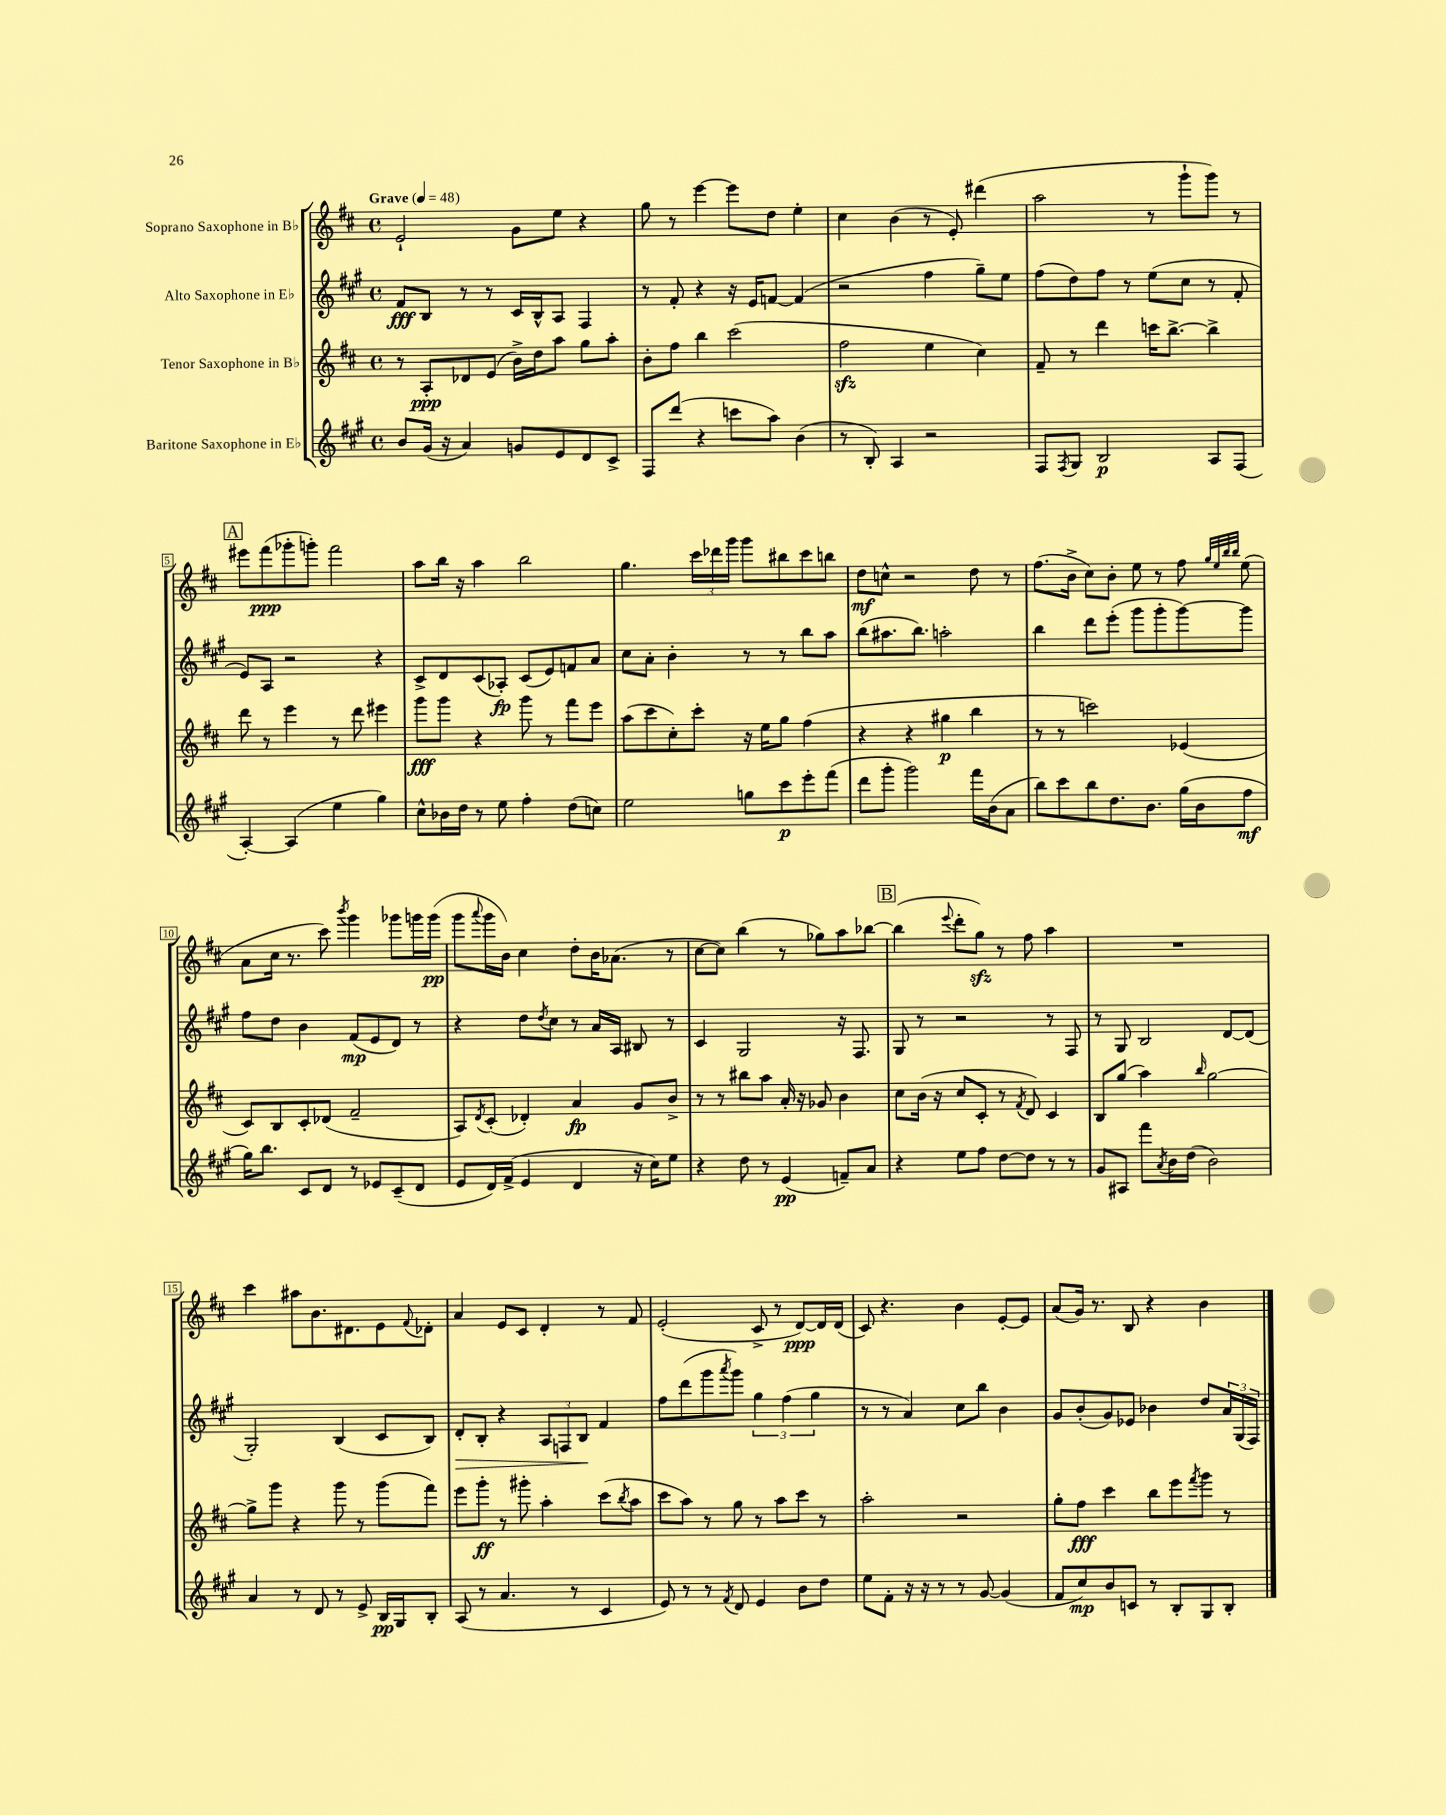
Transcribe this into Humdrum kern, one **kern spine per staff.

**kern	**dynam	**kern	**dynam	**kern	**dynam	**kern	**dynam
*part4	*part4	*part3	*part3	*part2	*part2	*part1	*part1
*staff4	*staff4	*staff3	*staff3	*staff2	*staff2	*staff1	*staff1
*I"Baritone Saxophone in E♭	*	*I"Tenor Saxophone in B♭	*	*I"Alto Saxophone in E♭	*	*I"Soprano Saxophone in B♭	*
*clefG2	*	*clefG2	*	*clefG2	*	*clefG2	*
*k[f#c#g#]	*	*k[f#c#]	*	*k[f#c#g#]	*	*k[f#c#]	*
*M4/4	*	*M4/4	*	*M4/4	*	*M4/4	*
*met(c)	*	*met(c)	*	*met(c)	*	*met(c)	*
*MM48	*	*MM48	*	*MM48	*	*MM48	*
=1	=1	=1	=1	=1	=1	=1	=1
!	!	!	!	!	!	!LO:TX:a:B:t=Grave	!
8b/L	.	8r	.	8f#/L	fff	2e`/	.
(16g#/Jk	.	8A'/L	ppp	8B/J	.	.	.
16r	.	.	.	.	.	.	.
4a/)	.	8d-X/	.	8r	.	.	.
.	.	(8e/J	.	8r	.	.	.
8gn/L	.	16b^\LL)	.	16c#/LL	.	8g\L	.
.	.	16dd\J	.	16B^^/J	.	.	.
8e/	.	8aa\J	.	8A/J	.	8ee\J	.
8d/	.	8gg\L	.	4F#/	.	4r	.
8c#^/J	.	8aa'\J	.	.	.	.	.
=2	=2	=2	=2	=2	=2	=2	=2
8F#/L	.	8b'\L	.	8r	.	8gg\	.
(8ddd/J	.	8ff#\J	.	8f#'/	.	8r	.
4r	.	4bb\	.	4r	.	[4eee\	.
8cccn\L	.	(2ccc#\	.	16r	.	8eee\L]	.
.	.	.	.	16e/KL	.	.	.
8aa\J)	.	.	.	[8fn/J	.	8dd\J	.
(4b\	.	.	.	(4f/]	.	4ee'\	.
=3	=3	=3	=3	=3	=3	=3	=3
8r	.	2ff#zz\	.	2r	.	4cc#\	.
8B'/)	.	.	.	.	.	.	.
4A/	.	.	.	.	.	(4b\	.
2r	.	4ee\	.	4ff#\	.	8r	.
.	.	.	.	.	.	8e'/)	.
.	.	4cc#\)	.	8gg#~\L)	.	(4ddd#X\	.
.	.	.	.	8ee\J	.	.	.
=4	=4	=4	=4	=4	=4	=4	=4
8F#/L	.	8f#~/	.	(8ff#\L	.	2aa\	.
8qF#/	.	.	.	.	.	.	.
8G#/J	.	8r	.	8dd\)	.	.	.
2B/	p	4ddd\	.	8ff#\J	.	.	.
.	.	.	.	8r	.	.	.
.	.	16cccn\KL	.	(8ee\L	.	8r	.
.	.	[8.bb^\J	.	.	.	.	.
.	.	.	.	8cc#\J	.	8ggg`\L	.
8A/L	.	4bb^\]	.	8r	.	8ggg\J)	.
(8F#/J	.	.	.	8f#'/	.	8r	.
!!LO:LB:g=z
!!LO:REH:place=s1:t=A
=5	=5	=5	=5	=5	=5	=5	=5
[4A'/)	.	8ddd\	.	8e/L)	.	8eee#X\L	.
.	.	8r	.	8A/J	.	(8fff#\	ppp
(4A/]	.	4eee\	.	2r	.	8ggg-X'\	.
.	.	.	.	.	.	8gggn'\J)	.
4ee\	.	8r	.	.	.	2fff#\	.
.	.	8ddd\	.	.	.	.	.
4gg#\)	.	4eee#X\	.	4r	.	.	.
=6	=6	=6	=6	=6	=6	=6	=6
8cc#^^\L	.	8ggg\L	fff	8c#^/L	.	8aa\L	.
16b-X\L	.	8ggg\J	.	8d/	.	16bb\Jk	.
16dd\JJ	.	.	.	.	.	16r	.
8r	.	4r	.	(8c#/	.	4aa\	.
8ee\	.	.	.	8A-X'/J)	fp	.	.
4ff#'\	.	8ggg\	.	(8c#/L	.	2bb\	.
.	.	8r	.	8e/)	.	.	.
(8dd\L	.	8fff#\L	.	8fn/	.	.	.
8ccn\J)	.	8eee\J	.	8a/J	.	.	.
=7	=7	=7	=7	=7	=7	=7	=7
2ee\	.	(8aa\L	.	8cc#\L	.	4.gg\	.
.	.	8ccc#\	.	8a'\J	.	.	.
.	.	8cc#'\)	.	4b'\	.	.	.
.	.	8ccc#'\J	.	.	.	24ccc#\LL	.
.	.	.	.	.	.	24ddd-X\	.
.	.	.	.	.	.	24ggg\JJ	.
8ggn\L	.	16r	.	8r	.	8ggg\L	.
.	.	16ee\KL	.	.	.	.	.
8ccc#\	p	8gg\J	.	8r	.	8bb#X\	.
8eee'\	.	(4ff#\	.	8bb\L	.	8ccc#\	.
(8fff#\J	.	.	.	8aa\J	.	8bbn\J	.
=8	=8	=8	=8	=8	=8	=8	=8
8ddd\L	.	4r	.	(8bb\L	.	8dd\L	mf
8ggg#'\J	.	.	.	8.aa#X\	.	8ccn^^\J	.
2ggg#\)	.	4r	.	.	.	2r	.
.	.	.	.	8.bb\J)	.	.	.
.	.	4gg#X\	p	2aan'\	.	.	.
16fff#\LL	.	4bb\	.	.	.	8dd\	.
(16b\J	.	.	.	.	.	.	.
8a\J	.	.	.	.	.	8r	.
=9	=9	=9	=9	=9	=9	=9	=9
8bb\L)	.	8r	.	4bb\	.	(8.ff#\L	.
8ccc#\	.	8r	.	.	.	.	.
.	.	.	.	.	.	16b^\Jk	.
8bb\	.	2cccn\)	.	8ddd\L	.	8cc#\L)	.
8.dd\	.	.	.	(8eee'\J	.	8b'\J	.
.	.	.	.	8ggg#\L	.	8ee\	.
8.b\J	.	.	.	.	.	.	.
.	.	.	.	8ggg#'\	.	8r	.
(16gg#\LL	.	(4e-X/	.	[8ggg#\)	.	8ff#\	.
16b\J	.	.	.	.	.	.	.
.	.	.	.	.	.	32qqgg/LLL	.
.	.	.	.	.	.	32qqee/	.
.	.	.	.	.	.	32qqbb/	.
.	.	.	.	.	.	32qqbb/JJJ	.
8ff#\J	mf	.	.	8ggg#\J]	.	(8ee\	.
!!LO:LB:g=z
=10	=10	=10	=10	=10	=10	=10	=10
16gg#\KL)	.	8c#/L)	.	8ff#\L	.	8a\L	.
8.bb\J	.	.	.	.	.	.	.
.	.	8B/	.	8dd\J	.	16cc#\Jk	.
.	.	.	.	.	.	8.r	.
8c#/L	.	8c#'/	.	4b\	.	.	.
8d/J	.	(8d-X/J	.	.	.	8ccc#\)	.
.	.	.	.	.	.	8qbbb/	.
8r	.	2f#~/	.	(8f#/L	mp	4ggg\	.
8e-X/L	.	.	.	8e/	.	.	.
(8c#~/	.	.	.	8d/J)	.	8ggg-X\L	.
8d/J	.	.	.	8r	.	16gggn\L	.
.	.	.	.	.	.	(16ggg\JJ	pp
=11	=11	=11	=11	=11	=11	=11	=11
8e/L	.	8A/L)	.	4r	.	8ggg\L	.
.	.	8qd/	.	.	.	8qqaaa/	.
16d/L)	.	(8c#'/J	.	.	.	16ggg\L	.
(16f#^/JJ	.	.	.	.	.	16b\JJ)	.
4e/	.	4d-X'/)	.	8dd\L	.	4cc#\	.
.	.	.	.	8qdd/	.	.	.
.	.	.	.	8cc#\J	.	.	.
4d/	.	4a/	fp	8r	.	8dd'\L	.
.	.	.	.	16a/LL	.	16b\K	.
.	.	.	.	16A/JJ	.	(8.a-X\J	.
16r	.	8g/L	.	8B#X/	.	.	.
16cc#\KL)	.	.	.	.	.	.	.
8ee\J	.	8b^/J	.	8r	.	8r	.
=12	=12	=12	=12	=12	=12	=12	=12
4r	.	8r	.	4c#/	.	[8cc#\L	.
.	.	8r	.	.	.	8cc#\J])	.
8dd\	.	8bb#X\L	.	2G#/	.	(4bb\	.
8r	.	8aa\J	.	.	.	.	.
(4e/	pp	16a'/	.	.	.	8r	.
.	.	16r	.	.	.	.	.
.	.	8g-X/	.	.	.	8gg-X\L)	.
8fn~/L)	.	4b\	.	16r	.	8aa\	.
.	.	.	.	8.F#/	.	.	.
8a/J	.	.	.	.	.	[8bb-X\J	.
!!LO:REH:place=s1:t=B
=13	=13	=13	=13	=13	=13	=13	=13
4r	.	8cc#\L	.	8G#/	.	(4bb-\]	.
.	.	(16b\Jk	.	8r	.	.	.
.	.	16r	.	.	.	.	.
.	.	.	.	.	.	8qqeee/	.
8ee\L	.	8cc#/L	.	2r	.	8ddd'\L	.
8ff#\J	.	8c#'/J	.	.	.	8ggzz\J)	.
[8dd\L	.	8r	.	.	.	8r	.
.	.	8qf#/	.	.	.	.	.
8dd\J]	.	8d/)	.	.	.	8ff#\	.
8r	.	4c#/	.	8r	.	4aa\	.
8r	.	.	.	8F#/	.	.	.
=14	=14	=14	=14	=14	=14	=14	=14
8g#/L	.	8B/L	.	8r	.	1r	.
8A#X/J	.	(8gg/J	.	8G#/	.	.	.
8fff#\L	.	4aa\)	.	2B/	.	.	.
8qa/	.	.	.	.	.	.	.
16b\L	.	.	.	.	.	.	.
(16dd\JJ	.	.	.	.	.	.	.
.	.	16qqbb/	.	.	.	.	.
2b\)	.	[2gg\	.	.	.	.	.
.	.	.	.	[8d/L	.	.	.
.	.	.	.	(8d/J]	.	.	.
!!LO:LB:g=z
=15	=15	=15	=15	=15	=15	=15	=15
4a/	.	8gg^\L]	.	2G#'/)	.	4ccc#\	.
.	.	8ggg\J	.	.	.	.	.
8r	.	4r	.	.	.	8aa#X\L	.
8d/	.	.	.	.	.	8.b\	.
8r	.	8ggg\	.	(4B/	.	.	.
.	.	.	.	.	.	8.d#X\	.
8e^/	.	8r	.	.	.	.	.
16B/LL	pp	(8ggg\L	.	8c#/L	.	8e\	.
16G#/J	.	.	.	.	.	.	.
.	.	.	.	.	.	8qqf#/	.
8B'/J	.	8fff#\J)	.	8B/J)	.	8d-X'\J	.
=16	=16	=16	=16	=16	=16	=16	=16
!	!	!	!	!	!LO:HP:b	!	!
(8A/	.	8eee\L	.	8d'/L	>	4a/	.
8r	.	8ggg'\J	ff	8B'/J	.	.	.
4.a/	.	8r	.	4r	.	8e/L	.
.	.	8ggg#X'\	.	.	.	8c#/J	.
.	.	4aa'\	.	12A/L	.	4d'/	.
.	.	.	.	12Fn/	.	.	.
8r	.	.	.	.	.	.	.
.	.	.	.	12B/J	.	.	.
4c#/	.	(8ccc#\L	.	4f#/	]	8r	.
.	.	8qbb/	.	.	.	.	.
.	.	8aa\J	.	.	.	8f#/	.
=17	=17	=17	=17	=17	=17	=17	=17
8e/)	.	8ccc#\L	.	8ff#\L	.	(2e'/	.
8r	.	8aa\J)	.	(8ddd\	.	.	.
8r	.	8r	.	8ggg#\	.	.	.
8qf#/	.	.	.	8qaaa/	.	.	.
8d/	.	8gg\	.	8ggg#\J)	.	.	.
4e/	.	8r	.	6gg#\	.	8c#^/	.
.	.	8aa\L	.	.	.	8r	.
.	.	.	.	(6ff#\	.	.	.
8b\L	.	8ccc#\J	.	.	.	[8d/L)	ppp
.	.	.	.	6gg#\	.	.	.
8dd\J	.	8r	.	.	.	16d/L]	.
.	.	.	.	.	.	(16d/JJ	.
=18	=18	=18	=18	=18	=18	=18	=18
8ee\L	.	2aa'\	.	8r	.	8c#/)	.
8f#'\J	.	.	.	8r	.	4.r	.
16r	.	.	.	4a/)	.	.	.
16r	.	.	.	.	.	.	.
8r	.	.	.	.	.	.	.
8r	.	2r	.	8cc#\L	.	4b\	.
[8g#/	.	.	.	8bb\J	.	.	.
(4g#/]	.	.	.	4b\	.	[8e'/L	.
.	.	.	.	.	.	8e/J]	.
=19	=19	=19	=19	=19	=19	=19	=19
8f#/L	.	8gg'\L	.	8g#/L	.	(8a/L	.
8cc#/)	mp	8ff#\J	fff	(8b'/	.	16g/Jk)	.
.	.	.	.	.	.	8.r	.
8b/	.	4ccc#\	.	8g#/)	.	.	.
8cn/J	.	.	.	8e-X/J	.	8B/	.
8r	.	8bb\L	.	4b-X\	.	4r	.
8B'/L	.	8eee\	.	.	.	.	.
.	.	8qfff#/	.	.	.	.	.
8G#/	.	8ggg\J	.	8dd/L	.	4b\	.
8B'/J	.	8r	.	24a/L	.	.	.
.	.	.	.	(24G#/	.	.	.
.	.	.	.	24F#/JJ)	.	.	.
==	==	==	==	==	==	==	==
*-	*-	*-	*-	*-	*-	*-	*-
